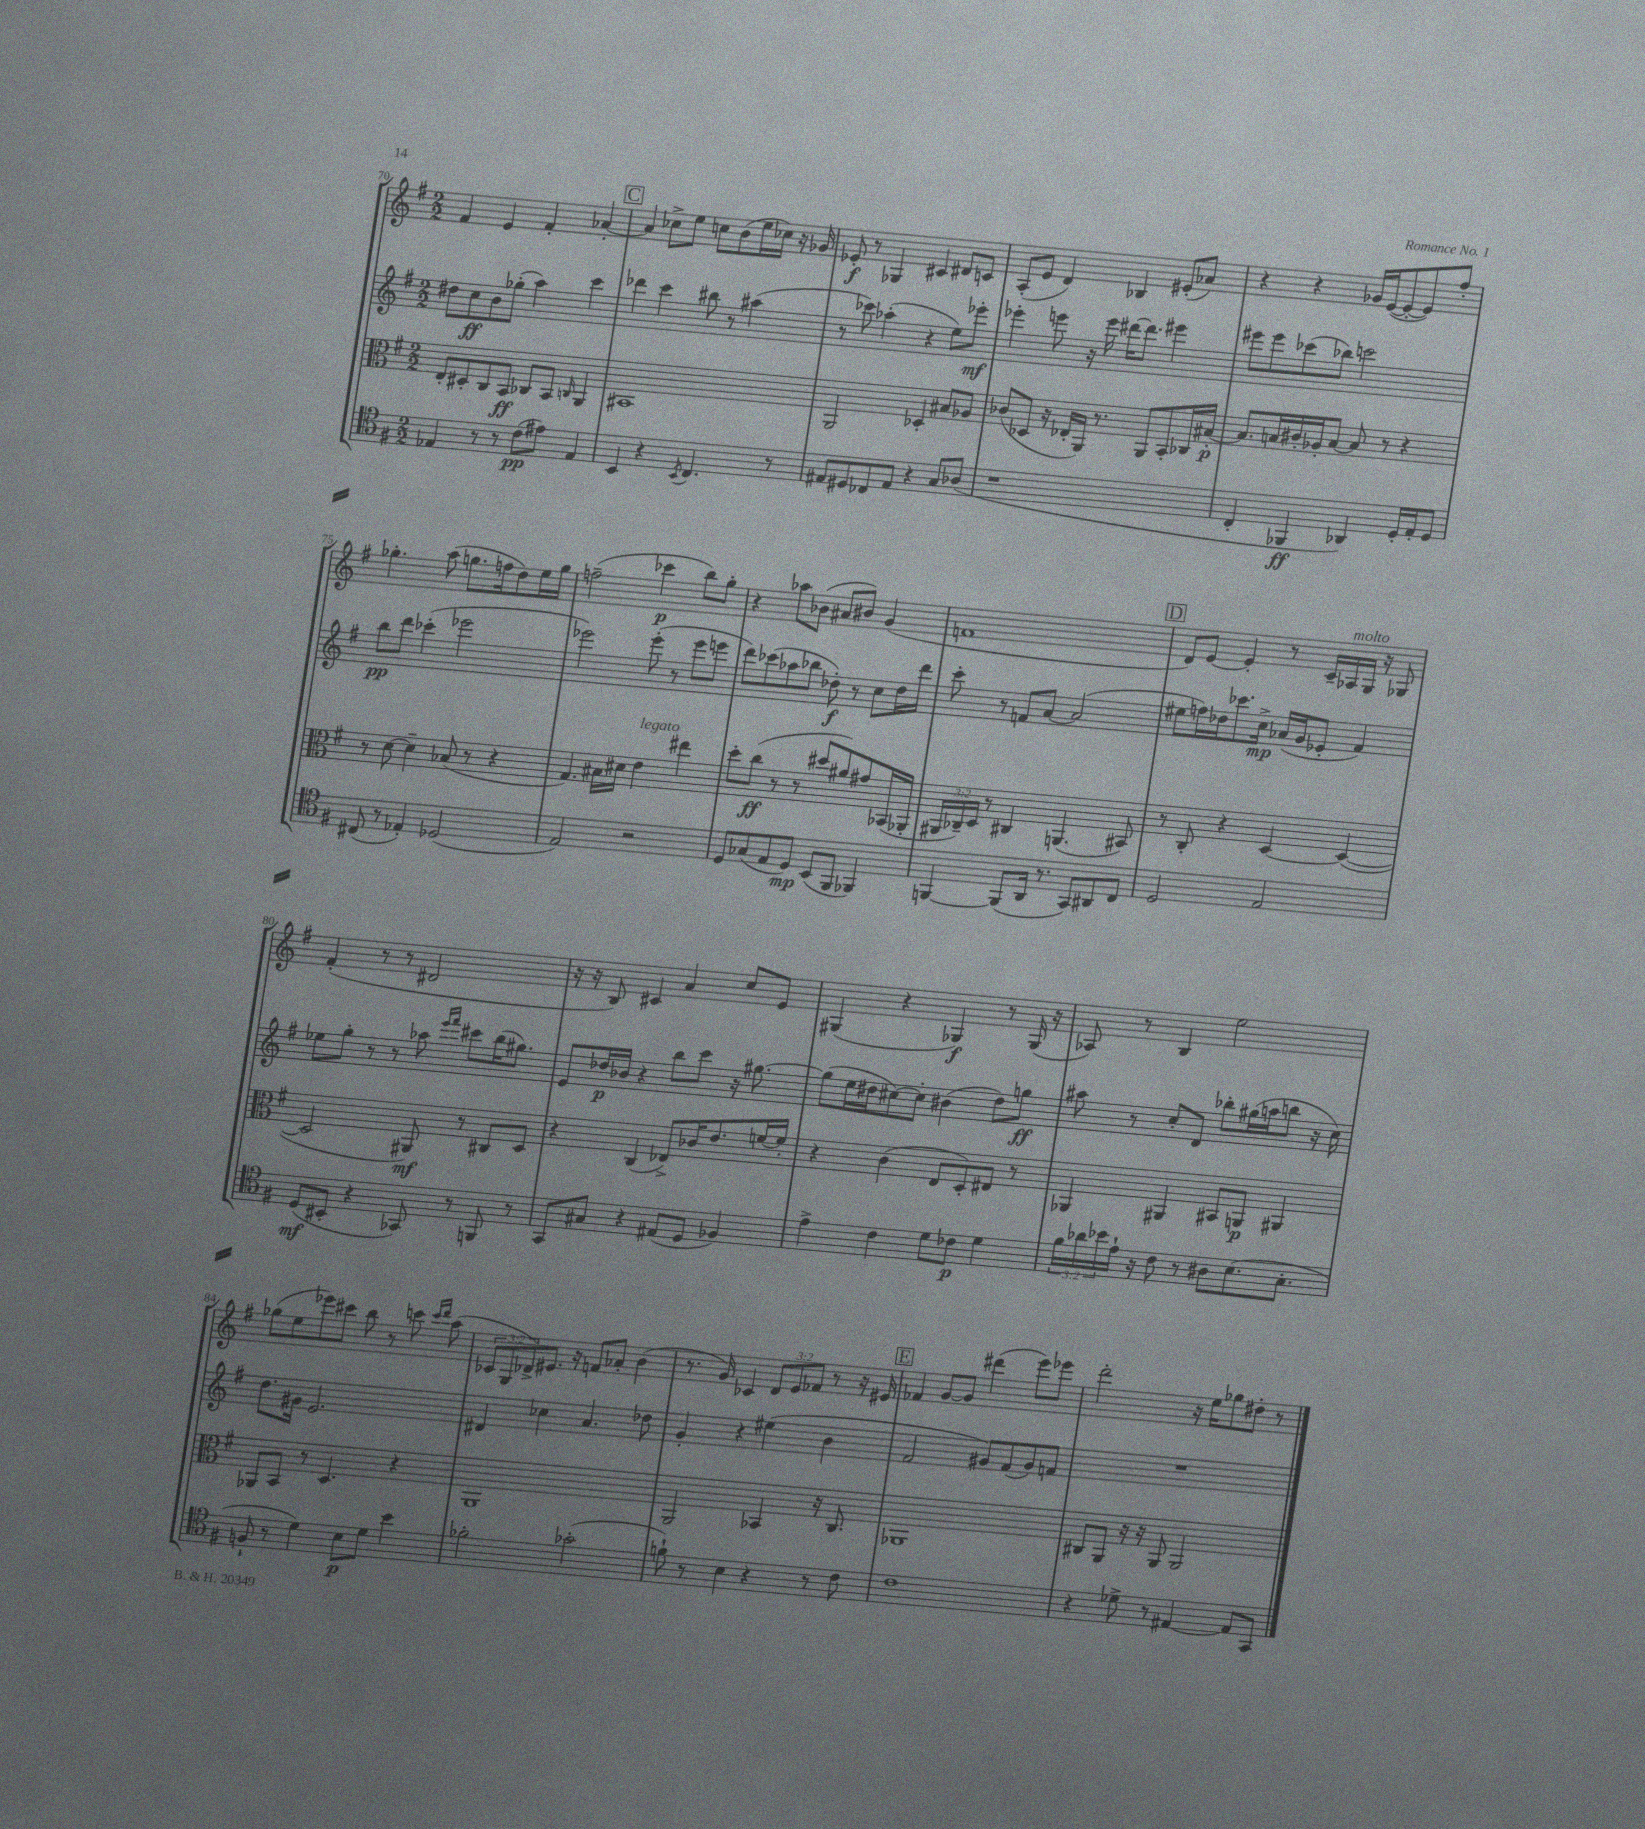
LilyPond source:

<<
\new StaffGroup <<
\new Staff = "s0" {
    \clef treble \key g \major \numericTimeSignature \time 2/2 \override Staff.TupletNumber.text = #tuplet-number::calc-fraction-text
    fis'4 e'4 fis'4-. aes'4~-. |
    \mark \markup { \box "C" } aes'4 ces''8-> e''8 c''8 b'8( e''16 ces''16) r16 ges'16 |
    ees'8-.\f r8 ges4 cis'4 dis'8 c'8 |
    a8-.( e'8 d'4) bes4 eis'8-.( aes'8) |
    r4 r4 ges'16 e'16~( e'8~-. e'8) fis''8-. |
    ges''4.-. a''8( g''8. f''16 d''8) e''16 g''16 |
    f''2--( ces'''4\p b''8) g''8-. |
    r4 aes''8 bes'8( ais'8 bis'8) g'4( |
    f'1 |
    \mark \markup { \box "D" } d'8) e'8~ e'4-. r8 c'16-- aes16^\markup { \italic "molto" } g16 r16 ges8 |
    fis'4-.( r8 r8 dis'2 |
    r16 r16 b8) cis'4 a'4 c''8 e'8 |
    gis4( r4 ges4\f) r8 ges16( r16 |
    aes8) r8 b4 e''2 |
    ges''8( e''8 ees'''8) cis'''8 b''8 r8 c'''8 \grace { c'''16 d'''16 } a''8( |
    \tuplet 3/2 { ces'8 g8 des'8->) } eis'8. r16 f'8 aes'8-. b'4( |
    r8. g'16) ces'4 \tuplet 3/2 { d'8 e'8 fes'8 } r8 r16 eis'16 |
    \mark \markup { \box "E" } fes'4 g'8~ g'8 dis'''4( e'''8) ees'''8 |
    d'''2-. r16 e''16 ges''8 dis''8-. r8 \bar "|." |
}
\new Staff = "s1" {
    \clef treble \key g \major \numericTimeSignature \time 2/2
    dis''8 c''8\ff b'8 ges''8-.( a''4) c'''4 |
    \mark \markup { \box "C" } des'''4 c'''4 bis''8 r8 ais''4( |
    r8 ces'''8) aes''4-.( r4 e''8) ees'''8-.\mf |
    ees'''4-. e'''8 r16 e'''16 dis'''16~ dis'''8. eis'''4 |
    eis'''8 eis'''8 ces'''8( bes''8) c'''2 |
    b''8\pp d'''8 ces'''4-.( ees'''2 |
    ees'''2) ees'''8-.( r8 ees'''8 e'''8 |
    d'''8) ces'''8( aes''8 bes''8 des''8-.\f) r8 c''8 des''16 d'''16 |
    c'''8-. r8 f'8 a'8~ a'2( |
    \mark \markup { \box "D" } eis''8 f''16) des''16 ces'''8. c''16->\mp aes'16( g'16 ees'8-. fis'4) |
    ees''8 g''8-. r8 r8 aes''8 \grace { e'''16 fis'''16 } cis'''8 b''16( gis''8.) |
    e'8 des''16\p bes'16 r4 b''8 c'''8 r16 gis''8.~ |
    gis''8( e''16 dis''16 cis''8~) cis''8-. bis'4( dis''8) g''8\ff |
    ais''8 r8 c''8-. d'8 bes''8-. gis''16( a''16 b''8 r16 c''16) |
    d''8. gis'16 e'2. |
    dis'4 ces''4 a'4. des''8 |
    g'4-. r4 eis''4( b'4 |
    \mark \markup { \box "E" } fis'2 gis'8) fis'8( gis'8) f'8 |
    R1 \bar "|." |
}
\new Staff = "s2" {
    \clef alto \key g \major \numericTimeSignature \time 2/2 \override Staff.TupletNumber.text = #tuplet-number::calc-fraction-text
    e8-. dis8-. c8 b,8\ff ces8 b,8 \grace { c16 } a,4 |
    \mark \markup { \box "C" } bis,1 |
    a,2 des4-. bis8 aes8 |
    ces'8( des8 r16 ees16-. a,16) r8. a,8 b,8-. ces16 bis16~-.\p |
    bis8. b16 cis'16-. aes16-. b8~ b8 r8 r4 |
    r8 d'8~ d'4-- bes8( r8 r4 |
    g4.) bis16 dis'16 e'4^\markup { \italic "legato" } eis''4 |
    d''8-. c''8\ff( r8 r8 dis''8 ais'8) gis'8 bes,16( aes,16-. |
    \tuplet 3/2 { ais,16 ces16--) d16 } r8 cis4 a,4.( bis,8) |
    \mark \markup { \box "D" } r8 c8-. r4 d4~ d4~( |
    d2 ais,8\mf) r8 cis8 d8 |
    r4 c4( ees8->) ces'16 e'8. f'16~ f'16-. |
    r4 c'4( e8 d8-.) eis8 r8 |
    aes,4 ais,4 bis,8 a,8\p ais,4 |
    aes,8 b,8 r8 d4. r4 |
    a,1 |
    a,2 bes,4 r16 c8. |
    \mark \markup { \box "E" } aes,1 |
    cis8 a,8 r16 r16 a,8 a,2 \bar "|." |
}
\new Staff = "s3" {
    \clef tenor \key g \major \numericTimeSignature \time 2/2 \override Staff.TupletNumber.text = #tuplet-number::calc-fraction-text
    ees4 r8 r8 c'8\pp( eis'8) ees4 |
    \mark \markup { \box "C" } b,4 r4 \acciaccatura { b,8 } c4. r8 |
    eis8 dis8 ces8 eis8 r4 g8 aes8( |
    r1 |
    c4-. fes,4\ff aes,4) d16-. e16-. d8 |
    cis8( r8 ees4-.) des2( |
    e2) r2 |
    d8 ges8( e8 d8\mp) b,8( fis,8 fes,4) |
    f,4~ f,8( a,16 r8. g,8) ais,8 c8 |
    \mark \markup { \box "D" } d2 e2 |
    d8\mf( bis,8-. r4 ges,8) r8 f,8 r8 |
    g,8 gis8 r4 eis8( d8 fes4) |
    e'4-> c'4 d'8 ces'8\p d'4 |
    \tuplet 3/2 { fis'16 aes'16 bes'16 } e'16-! r16 c'8 r8 ais8 b8.( g8.-. |
    f8-! r8 d'4) b8\p d'8 b'4 |
    fes'2-. ges'2-.( |
    f'8-!) r8 b4 r4 r8 c'8 |
    \mark \markup { \box "E" } c'1 |
    r4 des'8-> r8 eis4~ eis8 g,8 \bar "|." |
}
>>
>>
\layout { \context { \Score currentBarNumber = #70 } }
